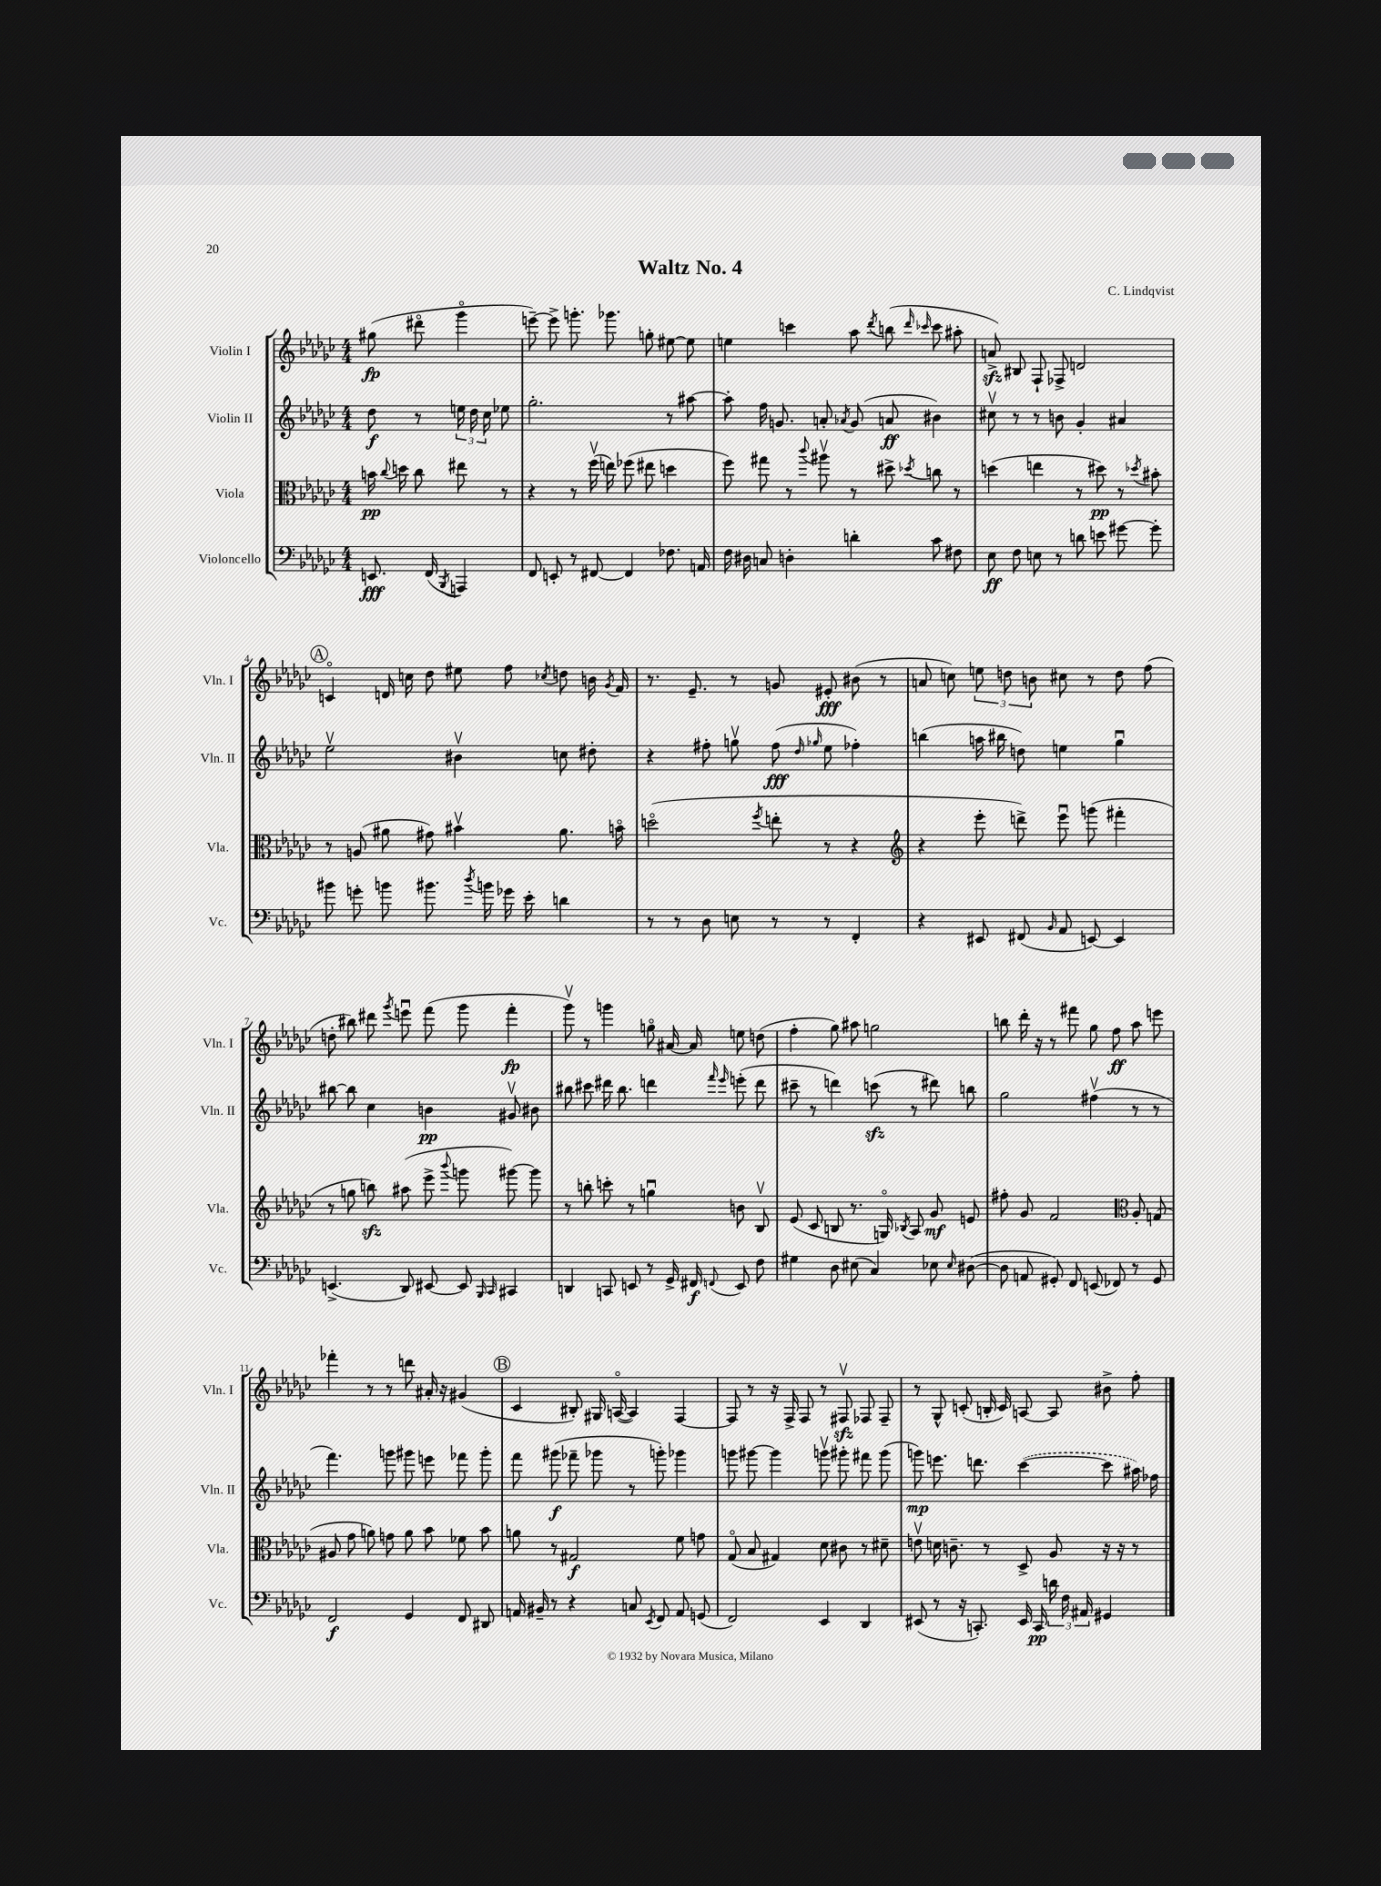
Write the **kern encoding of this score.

**kern	**dynam	**kern	**dynam	**kern	**dynam	**kern	**dynam
*part4	*part4	*part3	*part3	*part2	*part2	*part1	*part1
*staff4	*staff4	*staff3	*staff3	*staff2	*staff2	*staff1	*staff1
*I"Violoncello	*	*I"Viola	*	*I"Violin II	*	*I"Violin I	*
*I'Vc.	*	*I'Vla.	*	*I'Vln. II	*	*I'Vln. I	*
*clefF4	*	*clefC3	*	*clefG2	*	*clefG2	*
*k[b-e-a-d-g-c-]	*	*k[b-e-a-d-g-c-]	*	*k[b-e-a-d-g-c-]	*	*k[b-e-a-d-g-c-]	*
*M4/4	*	*M4/4	*	*M4/4	*	*M4/4	*
=	=	=	=	=	=	=	=
8.EEn/	fff	16bn\	pp	8dd-\	f	(8gg#X\	fp
.	.	8qqcc-/	.	.	.	.	.
.	.	16ddn\	.	.	.	.	.
.	.	8cc-\	.	8r	.	8ddd#X\	.
(16FF/	.	.	.	.	.	.	.
8qBBB-/	.	.	.	.	.	.	.
4AAAn/)	.	8ee#X\	.	24een\	.	4ggg-\	.
.	.	.	.	24dd-\	.	.	.
.	.	.	.	24cc-\	.	.	.
.	.	8r	.	8ee-X\	.	.	.
=1	=1	=1	=1	=1	=1	=1	=1
8FF/	.	4r	.	2.gg-'\	.	[8eeen~\)	.
8EEn'/	.	.	.	.	.	8eee^\]	.
8r	.	8r	.	.	.	8.gggn'\	.
[8FF#X/	.	(16ffv\	.	.	.	.	.
.	.	16een\)	.	.	.	8.ggg-X\	.
4FF#/]	.	(8ff-X\	.	.	.	.	.
.	.	8ee#X\	.	.	.	8ggn'\	.
8.F-X\	.	4ddn\	.	8r	.	[8ee#X\	.
.	.	.	.	[8aa#X\	.	8ee#\]	.
16AAn/	.	.	.	.	.	.	.
=2	=2	=2	=2	=2	=2	=2	=2
16F\	.	8ff\)	.	8aa#'\]	.	4een\	.
16D#X\	.	.	.	.	.	.	.
8Cn/	.	8gg#X\	.	16ff\	.	.	.
.	.	.	.	8.gn/	.	.	.
4Dn'\	.	8r	.	.	.	4cccn\	.
.	.	8qqccc-/	.	.	.	.	.
.	.	8aa#Xv\	.	8an'/	.	.	.
.	.	.	.	8qa-X/	.	.	.
4dn'\	.	8r	.	(8g/	.	8aa-\	.
.	.	.	.	.	.	8qddd-/	.
.	.	8dd#X^\	.	8an/	ff	(8bbn\	.
.	.	.	.	.	.	16qqddd-/	.
.	.	8qdd-X/	.	.	.	16qqccc-X/	.
8c-\	.	8ccn\	.	4b#X\)	.	8ccc-\	.
8F#X\	.	8r	.	.	.	8aa#X'\	.
=3	=3	=3	=3	=3	=3	=3	=3
8E-\	ff	(4ddn\	.	8cc#Xv\	.	8anzz^/)	.
8F\	.	.	.	8r	.	8B#X/	.
8En\	.	4een\	.	8r	.	8F`/	.
8r	.	.	.	8bn\	.	8F-X^/	.
8dn\	.	8r	.	4g-'/	.	2dn/	.
8en\	.	8dd#X\)	pp	.	.	.	.
[8g#X\	.	8r	.	4a#X/	.	.	.
.	.	8qdd-X/	.	.	.	.	.
8g#'\]	.	8b#X'\	.	.	.	.	.
!!LO:LB:g=z
!!LO:REH:place=s1:t=A
=4	=4	=4	=4	=4	=4	=4	=4
8b#X\	.	8r	.	2ee-v\	.	4cn/	.
8gn'\	.	(8An/	.	.	.	.	.
8bn\	.	8a#X\	.	.	.	16dn/	.
.	.	.	.	.	.	16ccn\	.
8.b#X\	.	8g#X\)	.	.	.	8dd-\	.
.	.	4b#Xv\	.	4b#Xv\	.	8ee#X\	.
8qdd-/	.	.	.	.	.	.	.
16bn\	.	.	.	.	.	.	.
16g-X\	.	.	.	.	.	8ff\	.
16e-'\	.	.	.	.	.	.	.
.	.	.	.	.	.	8qcc-X/	.
4dn\	.	8.a#\	.	8ccn\	.	8ddn\	.
.	.	.	.	8dd#X'\	.	16bn\	.
.	.	.	.	.	.	8qg-/	.
.	.	16bn\	.	.	.	16f/	.
=5	=5	=5	=5	=5	=5	=5	=5
8r	.	(2ddn\	.	4r	.	8.r	.
8r	.	.	.	.	.	.	.
.	.	.	.	.	.	8.e-~/	.
8D-\	.	.	.	8ff#X'\	.	.	.
8En\	.	.	.	8ggnv\	.	8r	.
.	.	8qff/	.	.	.	.	.
8r	.	8een'\	.	(8ff#\	fff	8gn/	.
.	.	.	.	16qqdd-/	.	.	.
.	.	.	.	16qqgg-X/	.	.	.
8r	.	8r	.	8ee-\	.	8e#X'/	fff
4FF'/	.	4r	.	4ff-X'\)	.	(8b#X\	.
.	.	.	.	.	.	8r	.
=6	=6	=6	=6	=6	=6	=6	=6
*	*	*clefG2	*	*	*	*	*
4r	.	4r	.	(4bbn\	.	8an/	.
.	.	.	.	.	.	8ccn\)	.
8EE#X/	.	8eee-'\	.	16aan\	.	12een\	.
.	.	.	.	16bb#X\	.	.	.
.	.	.	.	.	.	12ddn\	.
(8FF#X/	.	8dddn^\)	.	8ddn\)	.	.	.
.	.	.	.	.	.	12bn\	.
16qqBB-/	.	.	.	.	.	.	.
8AA-/	.	8eee-u\	.	4een\	.	8cc#X\	.
[8EEn/)	.	(8gggn\	.	.	.	8r	.
4EE/]	.	4fff#X'\	.	4gg-u\	.	8dd\	.
.	.	.	.	.	.	(8ff\	.
!!LO:LB:g=z
=7	=7	=7	=7	=7	=7	=7	=7
(4.EEn^/	.	8r	.	[8bb#X\	.	8ddn'\	.
.	.	8ggn\	.	8bb#\]	.	8bb#X\)	.
.	.	8bbnzz\)	.	4cc-\	.	8ddd#X\	.
.	.	.	.	.	.	8qggg-/	.
8DD-/)	.	(8aa#X\	.	.	.	8eeenu\	.
[8EE#X/	.	8eee-^\	.	4bn\	pp	(8fff\	.
.	.	8qqbbb-/	.	.	.	.	.
8EE#/]	.	8gggn\	.	.	.	8ggg-\	.
16qqBBB-/	.	.	.	.	.	.	.
16qqCC-/	.	.	.	.	.	.	.
4CC#X/	.	[8ggg#X\)	.	8g#Xv/	.	4fff'\	fp
.	.	8ggg#\]	.	8b#X\	.	.	.
=8	=8	=8	=8	=8	=8	=8	=8
4DDn/	.	8r	.	8bb#X\	.	8ggg-v\)	.
.	.	8bbn'\	.	8ccc#X\	.	8r	.
8CCn/	.	8cccn'\	.	16ddd#X\	.	4gggn\	.
.	.	.	.	8.bb#\	.	.	.
8EEn/	.	8r	.	.	.	.	.
8r	.	4ggnu\	.	4dddn\	.	8ggn\	.
16GG-^/	.	.	.	.	.	[16a#X/	.
16FF#X/	f	.	.	.	.	16a#/]	.
.	.	.	.	16qqfff/	.	.	.
8qqFFn/	.	.	.	16qqeee-/	.	.	.
8EE/	.	8bn\	.	(8eeen'\	.	8een\	.
8F\	.	8B-v/	.	8ddd\	.	(8ddn\	.
=9	=9	=9	=9	=9	=9	=9	=9
4G#X\	.	(8e-/	.	8ccc#X~\	.	4ff'\	.
.	.	8c-/	.	8r	.	.	.
8D-\	.	8Bn/	.	4dddn\)	.	8gg-\)	.
(8E#X\	.	8.r	.	.	.	8aa#X\	.
4C-/)	.	.	.	(8cccnzz\	.	2ggn\	.
.	.	16Gn/)	.	.	.	.	.
.	.	8qB-X/	.	.	.	.	.
.	.	8A-/	.	8r	.	.	.
8E-X\	.	8g-/	mf	8ddd#X\)	.	.	.
16qqE-/	.	.	.	.	.	.	.
([8D#X\	.	8en/	.	8bbn\	.	.	.
=10	=10	=10	=10	=10	=10	=10	=10
8D#\]	.	8ff#X'\	.	2gg-\	.	8bbn\	.
8AAn/	.	8g-/	.	.	.	16ddd-'\	.
.	.	.	.	.	.	16r	.
8GG#X'/)	.	2f/	.	.	.	8r	.
8FF/	.	.	.	.	.	8fff#X\	.
(8EEn/	.	.	.	(4ff#Xv\	.	8gg-\	.
8FF-X/)	.	.	.	.	.	8ff\	ff
*	*	*clefC3	*	*	*	*	*
8r	.	8A-'/	.	8r	.	8aa-\	.
8GG#/	.	(8Gn/	.	8r	.	8eeen\	.
!!LO:LB:g=z
=11	=11	=11	=11	=11	=11	=11	=11
2FF/	f	8A#X/	.	4.fff\)	.	4fff-X'\	.
.	.	8g-\	.	.	.	.	.
.	.	8an\)	.	.	.	8r	.
.	.	8gn\	.	8gggn\	.	8r	.
4GG-/	.	8a\	.	8ggg#X\	.	8dddn\	.
.	.	8b-\	.	8eeen\	.	16a#X'/	.
.	.	.	.	.	.	16r	.
8FF/	.	8f-X\	.	8fff-X\	.	(4g#X/	.
8DD#X/	.	8b-\	.	8ggg#'\	.	.	.
!!LO:REH:place=s1:t=B
=12	=12	=12	=12	=12	=12	=12	=12
16AAn/	.	8an\	.	8fff\	.	4c-/	.
16BB#X~/	.	.	.	.	.	.	.
8r	.	8r	.	(8ggg#X\	f	.	.
4r	.	2G#X/	f	8fff-X~\	.	8B#X'/)	.
.	.	.	.	8ggg-X\	.	16G#X/	.
.	.	.	.	.	.	([16An/	.
8Cn/	.	.	.	8r	.	4A/])	.
8qEE-/	.	.	.	.	.	.	.
8FF/	.	.	.	8gggn'\)	.	.	.
8AA/	.	8f\	.	4ggg-X\	.	[4F/	.
(8GGn/	.	8gn\	.	.	.	.	.
=13	=13	=13	=13	=13	=13	=13	=13
2FF/)	.	(8G-/	.	8gggn\	.	8F/]	.
.	.	8B-/	.	[8ggg#X\	.	8r	.
.	.	4G#X/)	.	4ggg#\]	.	16r	.
.	.	.	.	.	.	16F^/	.
.	.	.	.	.	.	8F/	.
4EE-/	.	8d-\	.	8gggnv\	.	8r	.
.	.	8c#X\	.	8ggg#X'\	.	8F#Xzzv/	.
4DD-/	.	8r	.	8fff#X\	.	8F-X/	.
.	.	8d#X~\	.	(8ggg#\	.	8F-~/	.
=14	=14	=14	=14	=14	=14	=14	=14
(8EE#X/	.	8env\	.	8gggn\)	mp	8r	.
8r	.	16dn\	.	8.eeen\	.	8G-^^/	.
.	.	8.cn~\	.	.	.	.	.
16r	.	.	.	.	.	(8cn'/	.
8.CCn'/)	.	.	.	8.dddn\	.	.	.
.	.	8r	.	.	.	16Bn'/	.
.	.	.	.	.	.	16c/)	.
16EE#/	.	8D-^/	.	([4ccc-\	.	[8An/	.
16CC/	pp	.	.	.	.	.	.
24dn\	.	8A-/	.	.	.	8A/]	.
24F\	.	.	.	.	.	.	.
24AA#X/	.	.	.	.	.	.	.
4GG#X/	.	16r	.	8ccc-\]	.	8b#X^\	.
.	.	16r	.	.	.	.	.
.	.	8r	.	16aa#X\)	.	8ff'\	.
.	.	.	.	16ff-X\	.	.	.
==	==	==	==	==	==	==	==
*-	*-	*-	*-	*-	*-	*-	*-
